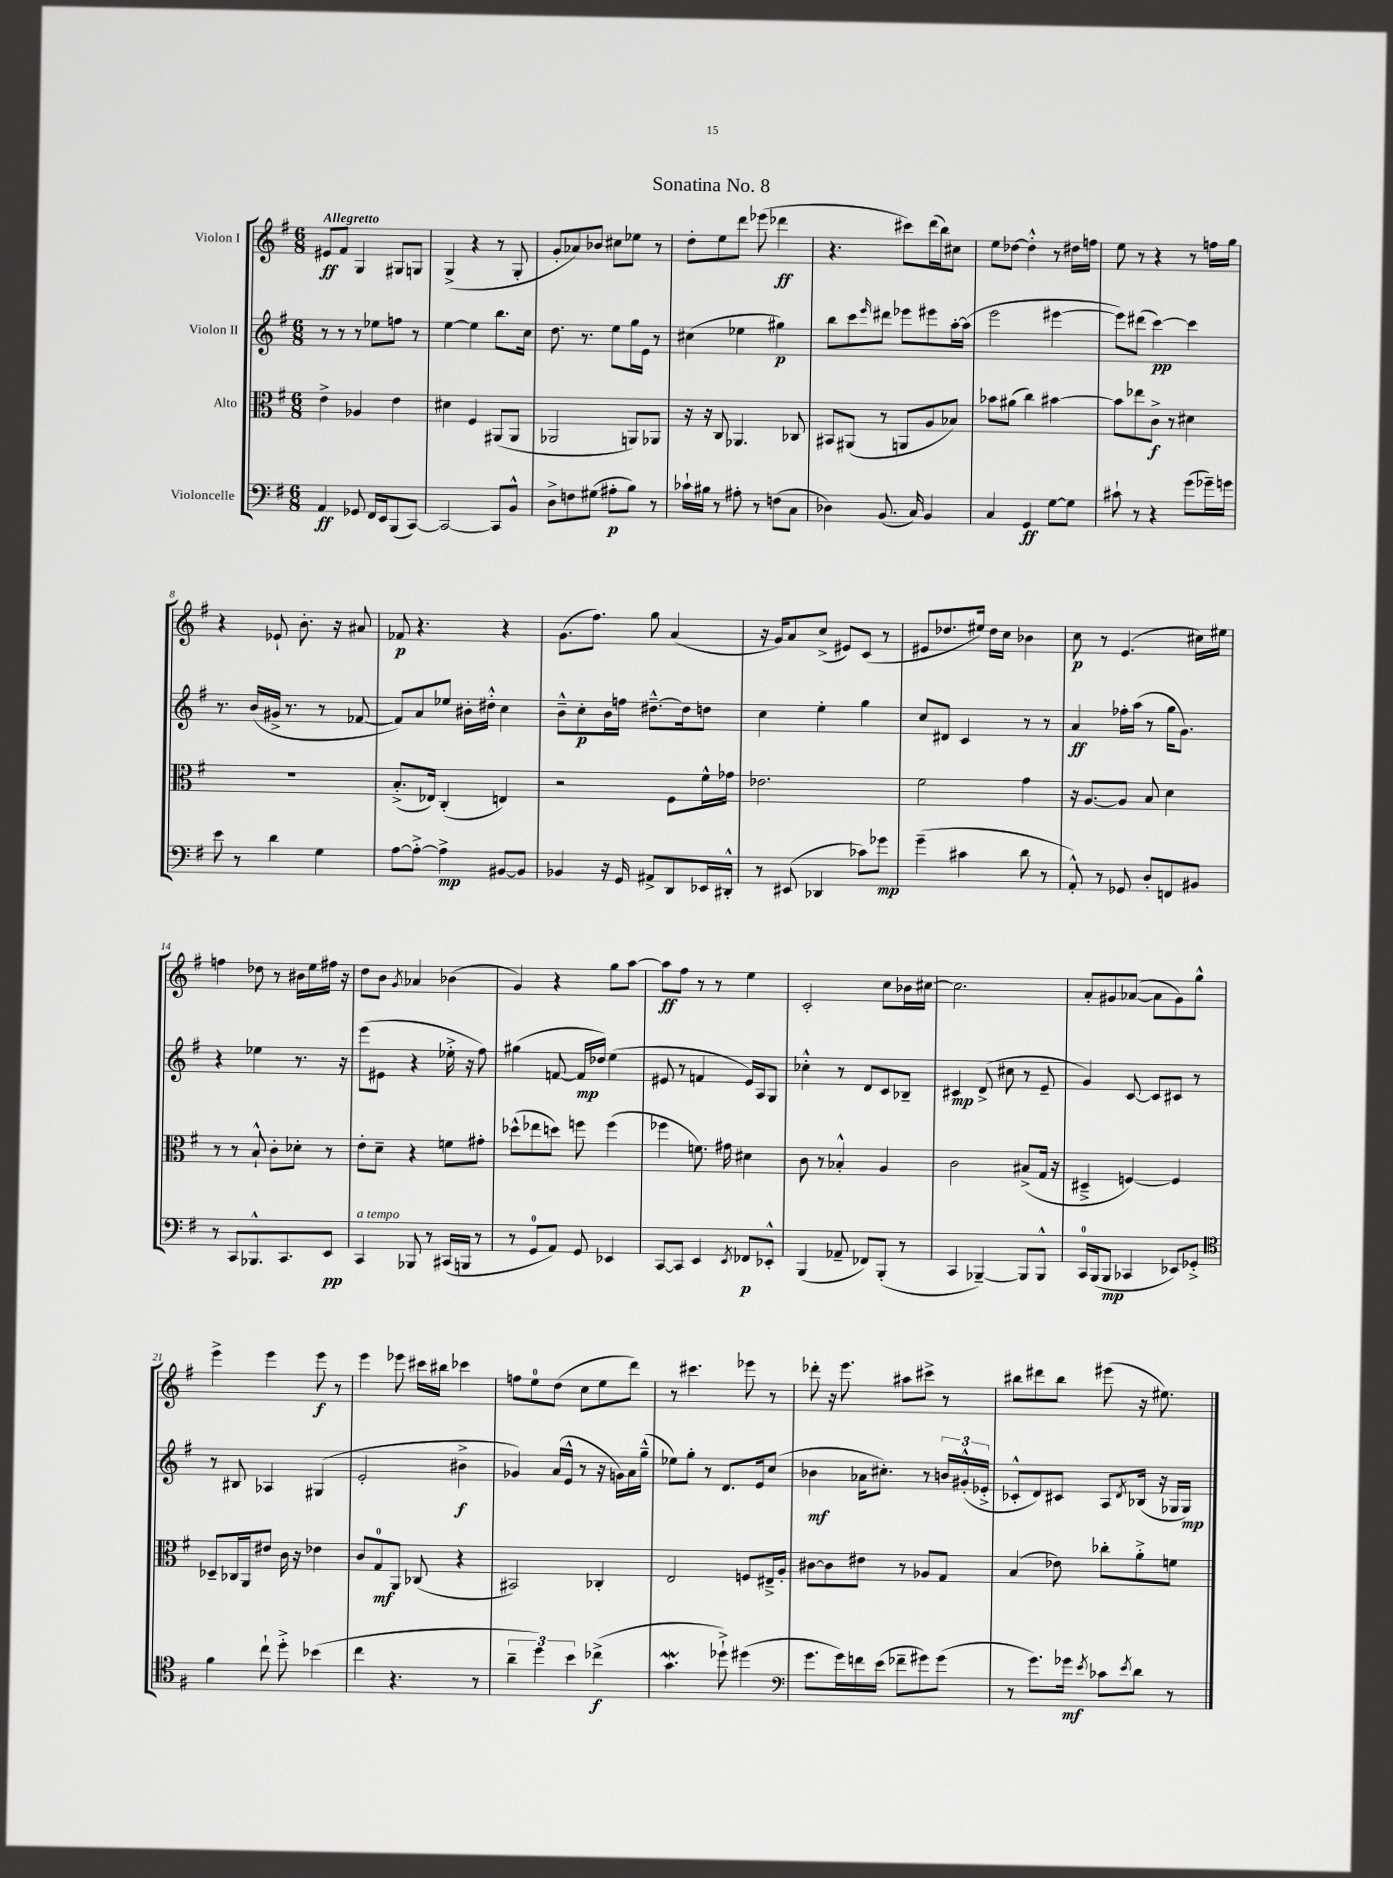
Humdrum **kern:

**kern	**kern	**kern	**kern
*staff4	*staff3	*staff2	*staff1
*clefF4	*clefC3	*clefG2	*clefG2
*k[f#]	*k[f#]	*k[f#]	*k[f#]
*M6/8	*M6/8	*M6/8	*M6/8
4AA	4e^	8r	8e#
.	.	8r	8f#
8GG-	4A-	8r	4G
16FF#	.	8ee-	.
16EE	.	.	.
(8BBB	4e	8ff	8G#
[8CC)	.	8r	8G
=	=	=	=
2CC_	4d#	[4ee	(4G^
.	4F#	4ee]	4r
8CC]	(8AA#	8.bb	8r
8BB^^	8AA#	.	8G'
.	.	16cc	.
=	=	=	=
8D^	2AA-	8.dd	8g'
8F	.	.	8a-)
.	.	8.r	.
(8G#	.	.	8b-
8A#'	.	8ee	8cc#
8B)	8AA)	16gg	8ee-
.	.	16e	.
8r	8AA-	8r	8r
=	=	=	=
16c-`	16r	(4cc#	8dd'
16B#	16r	.	.
8r	8C	.	8ee
8A#'	4.AA-	4ee-	8ddd
8r	.	.	(8eee-
(8F	.	4gg#)	4ddd-
8C	8C-	.	.
=	=	=	=
4D-)	8BB#	8bb	4.r
.	(8AA#	8ccc	.
.	.	16qqeee	.
(8.BB	8r	8ddd#	.
.	8AA	8eee-	8ccc#)
16C)	.	.	.
4BB	8A	8eee#	(16ddd
.	.	.	16bb)
.	8B-)	[16aa'	8cc#
.	.	(16aa]	.
=	=	=	=
4C	8b-	2eee	8ee
.	(8a#	.	[8dd-
4GG	4cc)	.	4dd-'^^]
[8G	[4b#	[4eee#	8r
8G]	.	.	16dd#
.	.	.	16ff
=	=	=	=
8c#`	8b#]	8eee#])	8ee
8r	8ee-	(8ddd#	8r
4r	8c^	[4ccc)	4r
.	8r	.	.
(8g	4d#	4ccc]	8r
16g-~)	.	.	16ff
16g	.	.	16gg
=	=	=	=
8e	2.r	8.r	4r
8r	.	.	.
.	.	(16b	.
4d	.	16g#^	8e-`
.	.	8.r	.
.	.	.	8.b'
4G	.	8r	.
.	.	.	16r
.	.	[8f-	8a#
=	=	=	=
[8A	(8.B'^	8f-])	8f-
8A'^_	.	8a	4.r
.	16E-)	.	.
4A^]	(4C'	8ee-	.
.	.	16b#'	.
.	.	16dd#'^^	.
[8BB#	4E)	4cc	4r
8BB#]	.	.	.
=	=	=	=
4BB-	2r	8b~^^	(8.g
.	.	8cc'	.
.	.	.	8.ff#)
16r	.	16b	.
16GG	.	16ff	.
8AA#^	.	[8.dd#~^^	8gg
8DD	8F#	.	(4a
.	.	16dd#]	.
16EE-	16f#^^	8dd	.
16DD#'^^	16g-	.	.
=	=	=	=
8r	2.e-	4cc	16r
.	.	.	16g)
(8EE#	.	.	8a
4DD-	.	4ee'	(8cc^
.	.	.	8e#)
8c-)	.	4gg	(8c
8g-	.	.	8r
=	=	=	=
(4g~	2f#	8cc	8e#
.	.	8d#	8.dd-
4c#	.	4c	.
.	.	.	16ee#)
.	.	.	16dd-
.	.	.	16cc
8d	4g	8r	4b-
8r	.	8r	.
=	=	=	=
8AA'^^)	16r	4a	8cc
.	[8.A	.	.
8r	.	.	8r
8GG-	8A]	16ff-'	(4.e
.	.	(16aa	.
8D'	8B	8r	.
8FF	4d	16gg	.
.	.	8.g)	.
8BB#	.	.	16cc#)
.	.	.	16ee#
=	=	=	=
8r	8r	4r	4ff
8CC	8r	.	.
8.BBB-^^	8B`^^	4ee-	8dd-
.	8c'	.	8r
8.CC	.	.	.
.	8d-'	8.r	16b#
.	.	.	16ee
8EE	8r	.	16ff#
.	.	16r	16r
=	=	=	=
4CC	8e'	(8eee	8dd
.	8d~	8e#	8b
.	.	.	8qg
8BBB-	4r	4r	4a-
8r	.	.	.
(16CC#	8f	16ee-'^	(4b-
16BBB	.	16r	.
8r	8g#'	8ff#)	.
=	=	=	=
8r	(8dd-^^	(4gg#	4g)
8GG	8ee-	.	.
8AA)	8dd)	[8f	4r
8GG	8ff	16f]	.
.	.	16dd-)	.
4EE-	(4ff	(4ee	8gg
.	.	.	[8aa
=	=	=	=
[8CC	4ff-	8e#	8aa]
8CC]	.	8r	8ff#
4EE	8.f)	4f	8r
.	.	.	8r
.	16g#	.	.
8qEE	.	.	.
8FF-	4d#	16e#)	4ee
.	.	16A	.
8EE-'^^	.	8G	.
=	=	=	=
(4BBB	8c	4cc-'^^	2c'
.	8r	.	.
8AA-~	4B-'^^	8r	.
8FF-)	.	8d	.
(8BBB'	4A	8c	8cc
8r	.	8B-~	16b-
.	.	.	[16cc#
=	=	=	=
4CC	2c	4c#	2.cc#]
[4BBB-~)	.	(8d^	.
.	.	8cc#	.
8BBB-]	(8B#^	8r	.
8BBB-^^	16G	8e~	.
.	16r	.	.
=	=	=	=
16CC	4D#~^	4g)	8a'
(16BBB	.	.	.
8BBB	.	.	8g#
4CC-	[4F)	[8c	([8a-
.	.	8c]	8a-]
8EE-)	4F]	8c#	8g#)
8GG-'^	.	8r	8gg^^
=	=	=	=
*clefC4	*	*	*
4f#	8D-~	8r	4eee^
.	16C-	8B#	.
.	16AA	.	.
8cc`	8e#	4A-	4eee
8dd'^	16c	.	.
.	16r	.	.
(4b-	4e-	(4G#	8eee
.	.	.	8r
=	=	=	=
4cc	8c	2e'	4eee
.	8G	.	.
4.r	8AA	.	8eee-
.	(8C-	.	16ccc#
.	.	.	16bb#
.	4r	4b#^	4ccc-
8r	.	.	.
=	=	=	=
6a~	2BB#)	4g-)	8ff
.	.	.	8ee
6dd)	.	.	.
.	.	(16a	(8dd
.	.	16e^^	.
6b	.	.	.
.	.	8r	8cc
(4cc-^	4C-'	16r	8ee
.	.	16g)	.
.	.	16a	8ddd)
.	.	(16gg~^^	.
=	=	=	=
4.g	2E	8ee-)	8r
.	.	8gg'	4.ccc#
.	.	8r	.
8dd-`^)	.	8.d	.
(4dd#	8F	.	8eee-
.	.	16e	.
.	16E#~^	(8cc	8r
.	16A'	.	.
=	=	=	=
*clefF4	*	*	*
8.g	[8c#	4b-	8ddd-'
.	8c#]	.	16r
16g)	.	.	8.eee
16f	8e#	16a-	.
(16e	.	8.cc#')	.
8f-~	8r	.	8aa#
8g#)	8A-	8r	8ccc#^
(8g#	8G	24b	8r
.	.	(24g#'^^	.
.	.	24e-'^	.
=	=	=	=
8r	(4B	8c-'^^	8bb#
8.g)	.	8d)	8ddd#
.	8e-)	8c#	8bb#
16g-	.	.	.
8qe	.	.	.
8c-	8cc-'	8A	(8eee#
8qe	.	8qd	.
8d	8a'^	(16B-	16r
.	.	16r	8.ee#)
8r	8f	16G-	.
.	.	16G-)	.
==	==	==	==
*-	*-	*-	*-
